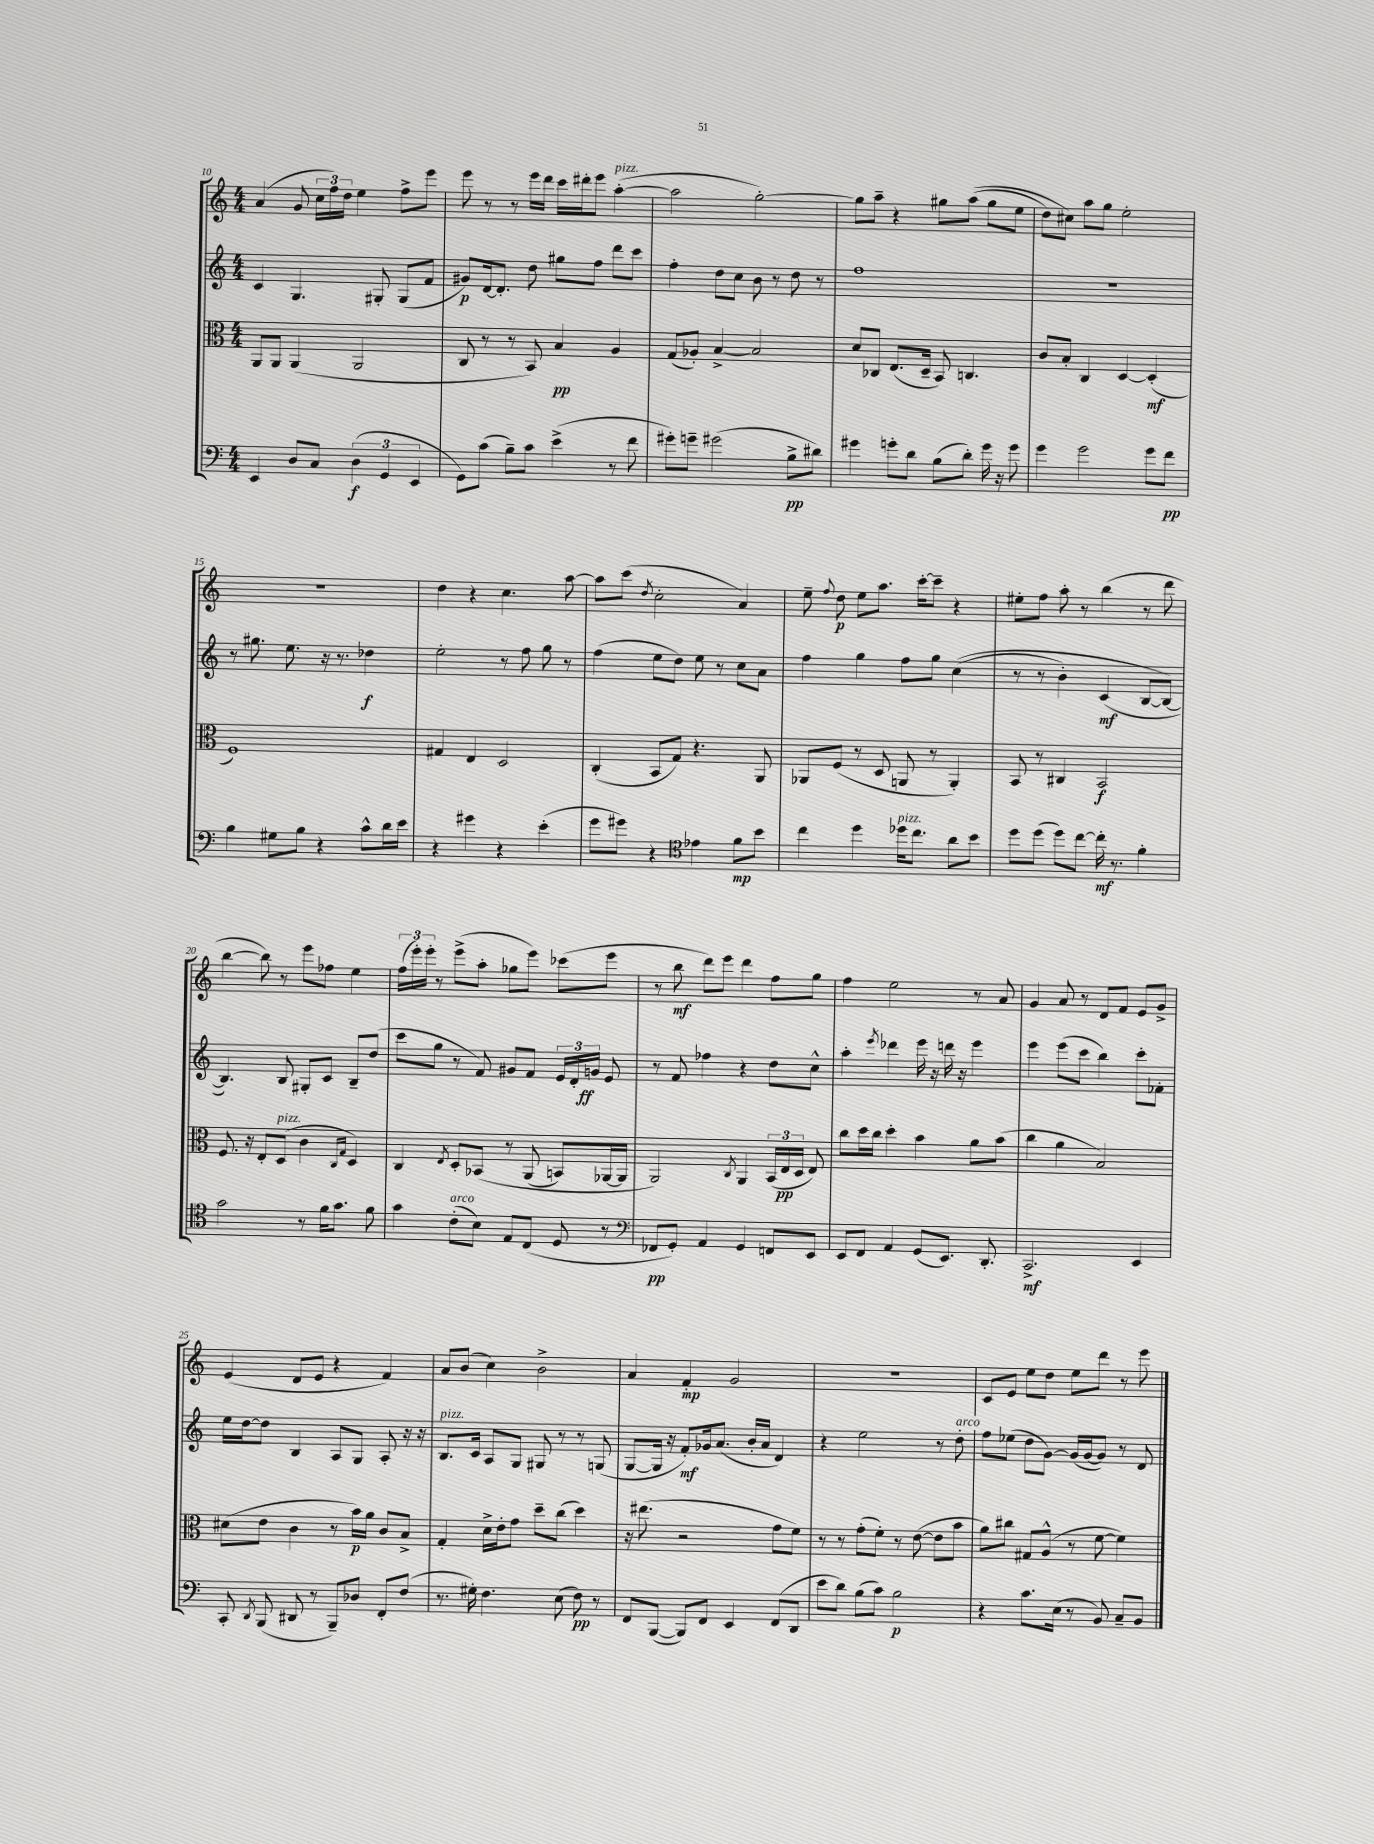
<<
\new StaffGroup <<
\new Staff = "s0" {
    \clef treble \key c \major \numericTimeSignature \time 4/4
    \autoBeamOff a'4( g'8 \tuplet 3/2 { c''16[ f''16) d''16] } e''4 f''8[-> e'''8] |
    e'''8 r8 r8 e'''16[ d'''16] c'''16[ dis'''16-. e'''8] a''4~-.^\markup { \italic "pizz." }( |
    a''2 g''2~-.) |
    g''8[ a''8]-- r4 gis''8[ a''8](\( gis''8[ e''8] |
    d''8[) cis''8]\) a''8[ g''8] e''2-. |
    R1 |
    d''4 r4 c''4. a''8~ |
    a''8[ c'''8]( \acciaccatura { d''8 } c''2-. a'4) |
    e''8-- \appoggiatura { f''8 } d''8\p e''8[ a''8.] c'''16[~-. c'''8]-- r4 |
    eis''8[-. f''8] a''8-. r8 b''4( r8 d'''8 |
    b''4~ b''8) r8 e'''8[ fes''8] e''4 |
    \tuplet 3/2 { f''16[( e'''16-.) e'''16]-. } r8 e'''8[->( a''8]-. ges''8[ e'''8]) ces'''8[( e'''8] |
    r8 b''8\mf d'''8[) e'''8] d'''4 f''8[ g''8] |
    f''4 e''2 r8 a'8 |
    g'4 a'8 r8 d'8[ f'8] e'8[ g'8]-> |
    e'4( d'8[ e'8] r4 f'4) |
    a'8[ b'8]( c''4) b'2-> |
    a'4 f'4-.\mp g'2 |
    R1 |
    c'8[ e'8] e''8[ d''8] e''8[ d'''8] r8 e'''8 \bar "|." |
}
\new Staff = "s1" {
    \clef treble \key c \major \numericTimeSignature \time 4/4
    \autoBeamOff c'4 g4. gis8-. gis8[( f'8] |
    gis'8[\p) d'16~ d'8.]-. d''8 gis''8[ f''8] d'''8[ c'''8] |
    f''4-. d''8[ c''8] b'8 r8 d''8 r8 |
    f''1 |
    r1 |
    r8 gis''8. e''8. r16 r8. des''4\f |
    e''2-. r8 f''8 g''8 r8 |
    f''4( e''8[ d''8]) e''8 r8 c''8[ a'8] |
    f''4 g''4 f''8[ g''8] c''4(\( |
    r8 r8 b'4-.) c'4\mf( b8[~ b8]~\) |
    b4.) b8 gis8[-. c'8] b8[-- d''8]( |
    c'''8[ g''8] r8 f'8) gis'8[ f'8] \tuplet 3/2 { e'16[ d'16-. g'16]\ff } e'8 |
    r8 f'8 fes''4 r4 d''8[ c''8]-^ |
    a''4-. \acciaccatura { e'''8 } des'''4 e'''16 r16 d'''16 r16 e'''4 |
    e'''4 e'''8[( c'''8] b''4) c'''8[-. fes'8]-. |
    e''16[ d''16~ d''8] b4 a8[ g8] a8-. r16 r16 |
    b8.[^\markup { \italic "pizz." } c'16] a8[ g8] gis8 r8 r8 g8( |
    g8[~ g16] r16 f'8[-.\mf) ges'16 a'8.]( b'16[-. a'16] d'4) |
    r4 e''2 r8 d''8-.^\markup { \italic "arco" } |
    f''8[ ees''8]( d''8[ g'8]~) g'16[( g'16~ g'8]) r8 d'8 \bar "|." |
}
\new Staff = "s2" {
    \clef alto \key c \major \numericTimeSignature \time 4/4
    \autoBeamOff a,8[ a,8] a,4( a,2 |
    c8 r8 r8 b,8) b4\pp a4 |
    g8[( aes8]-.) b4~-> b2 |
    d'8[ ces8] e8.[( d16]-- b,8) c4. |
    c'8[ b8]-. c4 d4~ d4-.\mf( |
    f1) |
    gis4 e4 d2 |
    c4-.( b,8[ g8]) r4. a,8 |
    aes,8[ f8]( r8 d8 a,8 r8 a,4-.) |
    b,8 r8 cis4 b,2\f |
    f8. r16 e8[-. d8]^\markup { \italic "pizz." }( c'4 \grace { c16[ g16] } d4) |
    c4 \acciaccatura { e8 } d8[-. bes,8]\( r8 a,8( b,8[) aes,16~ aes,16] |
    a,2\) \acciaccatura { c8 } a,4 \tuplet 3/2 { b,16[( e16\pp d16] } e8) |
    c''8[ d''16 c''16] d''4-. b'4 a'8[ b'8]( |
    c''4 a'4 b2) |
    dis'8[( e'8] c'4 r8 b'16[\p) a'16] c'8[ b8]-> |
    g4-. d'16[-> e'16-. g'8] d''8[-- c''8]( d''4) |
    r16 eis''8.( r2 g'8[ f'8]) |
    r8 r8 g'8[-.( f'8]-.) r8 e'8~( e'8[ b'8] |
    a'8[) cis''8] gis8[ a8]-^( r8 f'8~ f'4) \bar "|." |
}
\new Staff = "s3" {
    \clef bass \key c \major \numericTimeSignature \time 4/4
    \autoBeamOff e,4 d8[ c8] \tuplet 3/2 { d4\f( g,4 e,4 } |
    g,8[) c'8]( b8[--) c'8] e'4->( r8 f'8 |
    gis'8[-.) g'8]-- gis'2( b8[->\pp dis'8]) |
    gis'4 g'8[-. d'8] b8[( d'8]-.) g'16 r16 g'8 |
    g'4 g'2 g'8[ f'8]\pp |
    b4 gis8[ b8] r4 c'8[-^ d'16 e'16] |
    r4 gis'4 r4 e'4-.( |
    g'8[ gis'8]) r4 \clef tenor ees'4 f'8[\mp b'8] |
    c''4 d''4 des''16[^\markup { \italic "pizz." } c''8.] a'8[ b'8] |
    d''8[ d''8]( d''8[) c''8]~ c''16-.\mf r8. f'4-. |
    g'2 r8 f'16[ g'8.] f'8 |
    g'4 c'8[-.^\markup { \italic "arco" }( b8]) e8[ c8]( d8 r8 |
    \clef bass fes,8[\pp g,8]-.) a,4 g,4 f,8[ e,8] |
    e,8[ f,8] a,4 g,8[( e,8.]) d,8.-. |
    c,2.->\mf e,4 |
    c,8-. \acciaccatura { d,8 } b,,8( dis,8 r8 b,,8[--) des8] f,8[-. f8]( |
    r8. gis16-.) f4. e8( f8\pp) r8 |
    f,8[ b,,8]~( b,,8[) f,8] e,4 f,8[( d,8] |
    e'8[ d'8]) b8[( c'8]) b2\p |
    r4 c'8.[ e16]( r8 b,8) c8[-- b,8] \bar "|." |
}
>>
>>
\layout { \context { \Score currentBarNumber = #10 } }
